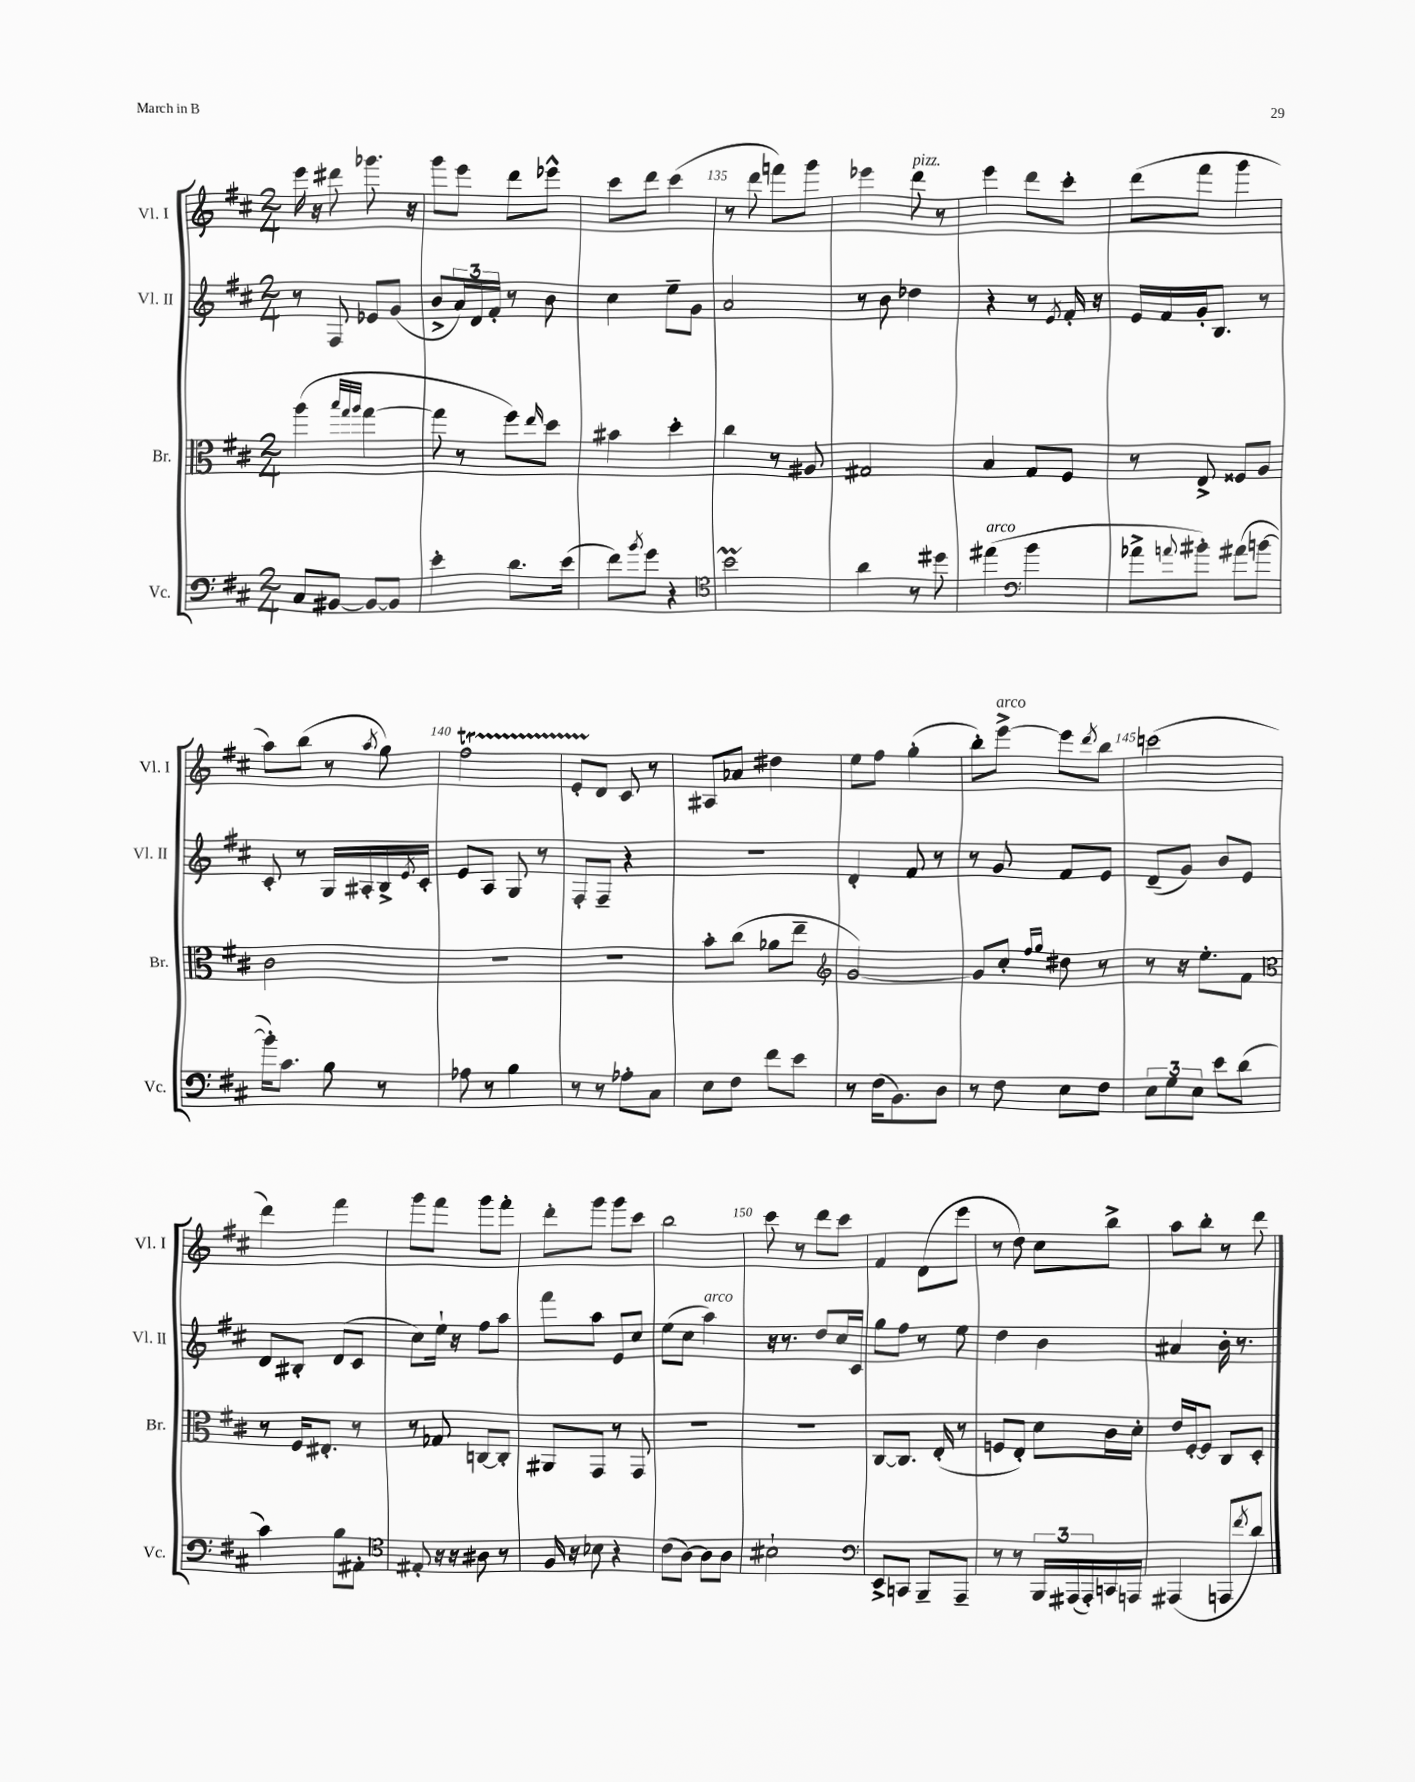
<<
\new StaffGroup <<
\new Staff = "s0" \with { instrumentName = "Vl. I" shortInstrumentName = "Vl. I" } {
    \clef treble \key d \major \numericTimeSignature \time 2/4
    e'''16 r16 dis'''8 ges'''8. r16 |
    g'''8 e'''8 d'''8 ees'''8-^ |
    cis'''8 d'''8 cis'''4( |
    r8 d'''8 f'''8) g'''8 |
    ees'''4 d'''8^\markup { \italic "pizz." } r8 |
    e'''4 d'''8 cis'''8-. |
    d'''8( fis'''8 g'''4 |
    a''8) b''8( r8 \acciaccatura { a''8 } g''8) |
    fis''2\startTrillSpan |
    e'8-. d'8\stopTrillSpan cis'8 r8 |
    ais8 aes'8 dis''4 |
    e''8 fis''8 g''4-.( |
    b''8-.) e'''8~->^\markup { \italic "arco" } e'''8 \acciaccatura { d'''8 } b''8 |
    c'''2( |
    d'''4) fis'''4 |
    g'''8 fis'''8 g'''8 fis'''8-. |
    d'''8-. g'''8 g'''8 cis'''8 |
    b''2 |
    cis'''8 r8 d'''8 cis'''8 |
    fis'4 d'8( e'''8 |
    r8 d''8) cis''8 b''8-> |
    a''8 b''8-. r8 d'''8 \bar "|." |
}
\new Staff = "s1" \with { instrumentName = "Vl. II" shortInstrumentName = "Vl. II" } {
    \clef treble \key d \major \numericTimeSignature \time 2/4
    r8 fis8 ees'8 g'8( |
    b'8-> \tuplet 3/2 { a'16) d'16 fis'16-. } r8 b'8 |
    cis''4 e''8-- g'8 |
    a'2 |
    r8 b'8 des''4 |
    r4 r8 \acciaccatura { e'8 } fis'16-. r16 |
    e'16 fis'16 g'16-. b8. r8 |
    cis'8-. r8 g16 ais16-. b16-> \acciaccatura { e'8 } cis'16-. |
    e'8 a8 g8 r8 |
    fis8-. fis8-- r4 |
    r2 |
    d'4-. fis'8 r8 |
    r8 g'8 fis'8 e'8 |
    d'8--( g'8) b'8 e'8 |
    d'8 bis8-. d'8( cis'8 |
    cis''8) e''16-! r16 fis''8 a''8 |
    fis'''8 a''8 e'8 cis''8 |
    e''8( cis''8 a''4^\markup { \italic "arco" }) |
    r16 r8. d''8 cis''16 cis'16 |
    g''8 fis''8 r8 e''8 |
    d''4 b'4 |
    ais'4 b'16-. r8. \bar "|." |
}
\new Staff = "s2" \with { instrumentName = "Br." shortInstrumentName = "Br." } {
    \clef alto \key d \major \numericTimeSignature \time 2/4
    a''4( \grace { b''32 g''32 a''32 } g''4~ |
    g''8 r8 fis''8) \grace { e''16 } d''8 |
    bis'4 d''4-. |
    cis''4 r8 ais8 |
    gis2 |
    b4 g8 fis8 |
    r8 e8-> fisis8 a8 |
    cis'2 |
    R2 |
    R2 |
    b'8-. cis''8( aes'8 e''8-- |
    \clef treble g'2~) |
    g'8 cis''8-. \grace { fis''16 g''16 } dis''8 r8 |
    r8 r16 e''8.-. fis'8 |
    \clef alto r8 fis16 eis8.-. r8 |
    r8 ges8 c8~ c8-. |
    ais,8 g,8 r8 g,8 |
    R2 |
    R2 |
    cis8~ cis8. e16-.( r8 |
    f8 e8-.) d'8 cis'16 d'16-. |
    e'16 fis16~-. fis8 cis8 d8-. \bar "|." |
}
\new Staff = "s3" \with { instrumentName = "Vc." shortInstrumentName = "Vc." } {
    \clef bass \key d \major \numericTimeSignature \time 2/4
    cis8 bis,8~ bis,8~ bis,8 |
    e'4-. d'8. e'16( |
    fis'8) \acciaccatura { b'8 } g'8 r4 |
    \clef tenor b'2\prall |
    a'4 r8 dis''8 |
    eis''4^\markup { \italic "arco" }( \clef bass b'4 |
    aes'8-> \appoggiatura { a'8 } bis'8-.) ais'8( b'8~ |
    b'16-.) cis'8. b8 r8 |
    aes8 r8 b4 |
    r8 r8 aes8-. cis8 |
    e8 fis8 fis'8 e'8 |
    r8 fis16( b,8.) d8 |
    r8 fis8 e8 fis8 |
    \tuplet 3/2 { e8 g8 e8 } e'8 d'8( |
    cis'4) b8 ais,8-. |
    \clef tenor eis8-. r16 r16 ais8 r8 |
    fis16 r16 bes8 r4 |
    cis'8( a8~) a8 a8 |
    bis2-! |
    \clef bass e,8-> c,8 b,,8-- a,,8-- |
    r8 r8 \tuplet 3/2 { b,,16 ais,,16( ais,,16-.) } c,16 a,,16 |
    ais,,4( a,,8 \acciaccatura { fis'8 } d'8) \bar "|." |
}
>>
>>
\layout { \context { \Score currentBarNumber = #132 \override BarNumber.break-visibility = ##(#f #t #t) barNumberVisibility = #(every-nth-bar-number-visible 5) } }
